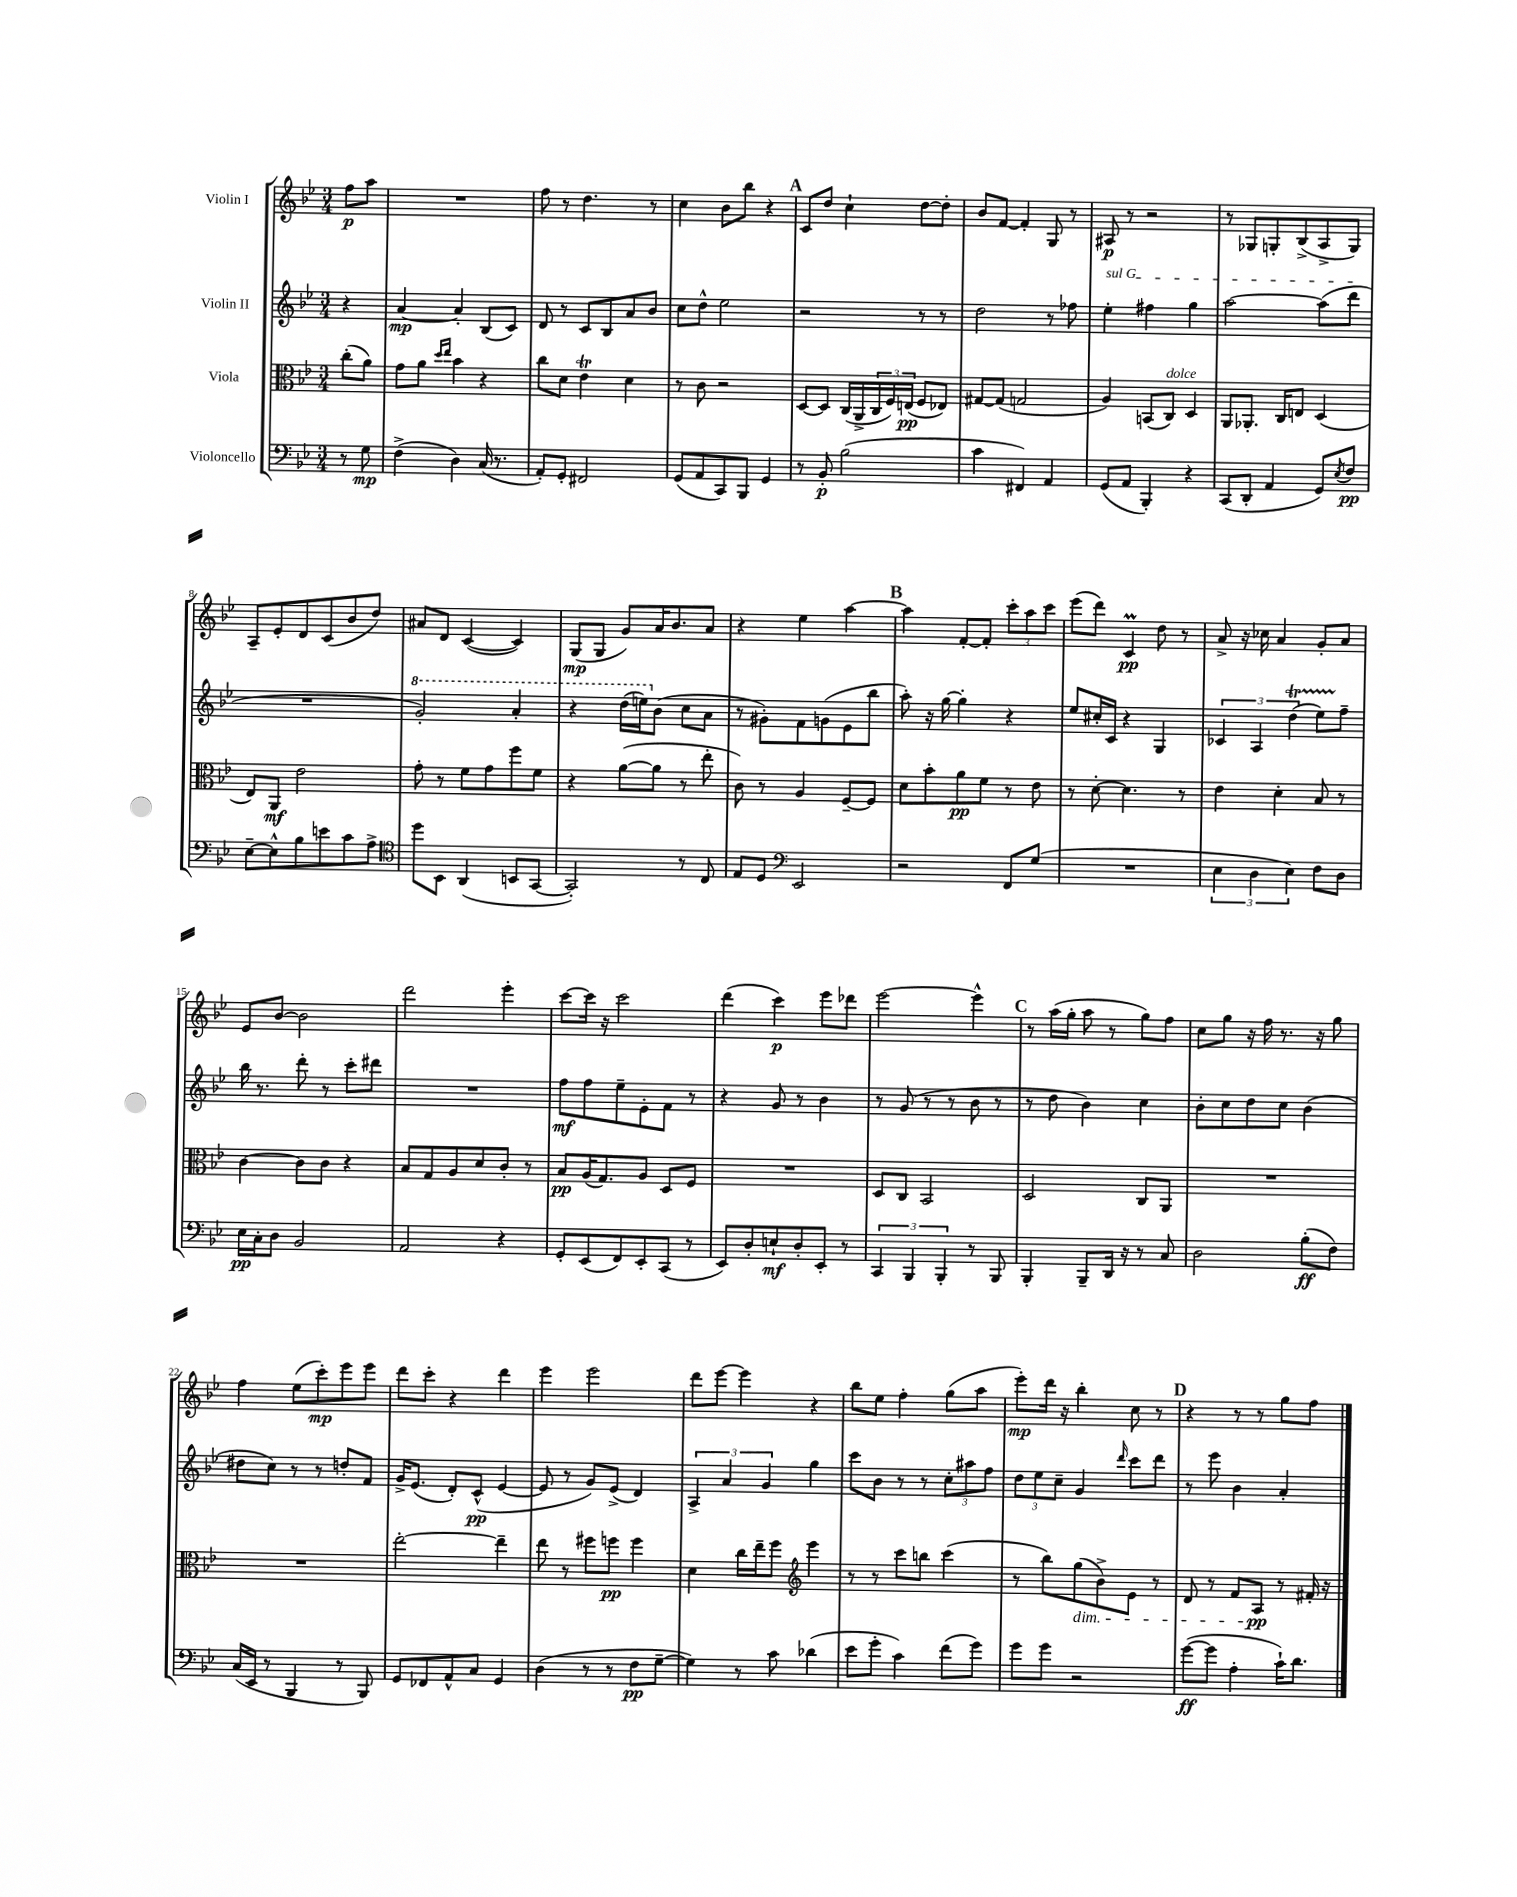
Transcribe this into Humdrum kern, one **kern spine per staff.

**kern	**kern	**kern	**kern
*staff4	*staff3	*staff2	*staff1
*clefF4	*clefC3	*clefG2	*clefG2
*k[b-e-]	*k[b-e-]	*k[b-e-]	*k[b-e-]
*M3/4	*M3/4	*M3/4	*M3/4
8r	(8cc'\L	4r	8ff\L
8G\	8a\J)	.	8aa\J
=	=	=	=
(4F^\	8g\L	[4a/	2.r
.	8a\J	.	.
.	16qqdd/LL	.	.
.	16qqee-/JJ	.	.
4D\)	4b-\	4a'/]	.
(16C/	4r	(8B-/L	.
8.r	.	.	.
.	.	8c/J)	.
=	=	=	=
8AA'/L)	8cc\L	8d/	8ff\
8GG'/J	8d\J	8r	8r
2FF#/	4e-\	8c/L	4.dd\
.	.	8B-/	.
.	4d\	8a/	.
.	.	8b-/J	8r
=	=	=	=
(8GG/L	8r	8cc\L	4cc\
8AA/	8c\	8dd^^\J	.
8CC/)	2r	2ee-\	8b-\L
8BBB-/J	.	.	8bb-\J
4GG/	.	.	4r
=	=	=	=
8r	[8D/L	2r	8c/L
8BB-'/	8D/]J	.	8dd/J
(2B-\	(16C/LL	.	4cc`\
.	16AA^/	.	.
.	24C/	.	.
.	24F/)	.	.
.	(24E/JJ	.	.
.	8F/L	8r	[8dd\L
.	8E-/J)	8r	8dd'\]J
=	=	=	=
4c\	[8G#/L	2dd\	8b-/L
.	(8G#/]J	.	[8f/J
4FF#/)	2G/	.	4f'/]
4AA/	.	8r	8G/
.	.	8ff-\	8r
=	=	=	=
(8GG/L	4A/)	4ee-'\	8A#/
8AA/J	.	.	8r
4BBB-'/)	(8BB/L	4ff#\	2r
.	8C/J)	.	.
4r	4D/	4gg\	.
=	=	=	=
(8CC/L	8AA/L	[2aa\	8r
8DD'/J	8.AA-'/J	.	8G-/L
4AA/	.	.	8G'/
.	16C/LK	.	.
.	8E/J	.	(8B-^/
8GG/L)	(4D/	(8aa\]L	8A^/
8qE-/	.	.	.
8F/J	.	8ddd\J	8G/J)
=	=	=	=
[8E-~\L	8E-/L)	2.r	8A~/L
8E-^^\]	8AA/J	.	8e-'/
8B-\	2e-\	.	8d/
8e\	.	.	(8c/
8c\	.	.	8b-/
8A^\J	.	.	8dd/J)
=	=	=	=
*clefC4	*	*	*
8dd\L	8g'\	2gg'/)	8a#/L
8BB-\J	8r	.	8d/J
(4AA/	8f\L	.	([4c/
.	8g\	.	.
8BB/L	8ff\	4aa'/	4c/])
[8GG/J	8f\J	.	.
=	=	=	=
2GG'/])	4r	4r	(8G/L
.	.	.	8G/J
.	([8a\L	(16ddd\LL	8g/L)
.	.	16eee\J)	.
.	8a\]J	(8b-\J	16a/K
.	.	.	8.b-/
8r	8r	8cc\L	.
8C/	8ee-'\	8a\J	8a/J
=	=	=	=
8E-/L	8c\)	8r	4r
8D/J	8r	8g#'\L)	.
*clefF4	*	*	*
2EE-/	4A/	8f\	4ee-\
.	.	(8g\	.
.	[8F~/L	8e-\	[4aa\
.	8F/]J	8bb-\J	.
=	=	=	=
2r	8d\L	8aa'\)	4aa\]
.	8b-'\	16r	.
.	.	[16gg\	.
.	8a\	4gg'\]	[8f'/L
.	8f\J	.	8f'/]J
8FF/L	8r	4r	12ccc'\L
.	.	.	12aa\
(8G/J	8e-\	.	.
.	.	.	12ccc\J
=	=	=	=
2.r	8r	8ee-/L	(8eee-\L
.	[8d'\	16cc#'/L	8ddd\J)
.	.	16c/JJ	.
.	4.d\]	4r	4c/
.	.	4G/	8dd\
.	8r	.	8r
=	=	=	=
6E-\	4e-\	6c-/	8a^/
.	.	.	16r
6D\	.	6A/	.
.	.	.	16cc-\
.	4d'\	.	4a/
6E-\)	.	(6dd\	.
8F\L	8B-/	8ee-\L)	8g'/L
8D\J	8r	8ff~\J	8a/J
=	=	=	=
16E-\LL	[4c\	16bb-\	8e-/L
16C'\J	.	8.r	.
8D\J	.	.	[8b-/J
2BB-/	8c\]L	8ddd'\	2b-\]
.	8c\J	8r	.
.	4r	8ccc'\L	.
.	.	8ddd#\J	.
=	=	=	=
2AA/	8B-/L	2.r	2ddd\
.	8G/	.	.
.	8A/	.	.
.	8d/	.	.
4r	8c'/J	.	4eee-'\
.	8r	.	.
=	=	=	=
8GG'/L	8B-/L	8ff\L	[8ccc\L
(8EE-/	(16A/K	8ff\	16ccc\]Jk
.	8.G/)	.	16r
8FF/)	.	8ee-~\	2ccc\
8EE-'/	8A/J	8e-'\	.
(8CC/J	8D/L	8f\J	.
8r	8F/J	8r	.
=	=	=	=
8EE-/L)	2.r	4r	(4ddd\
8D'/	.	.	.
8E`/	.	8g/	4ccc\)
8D'/	.	8r	.
8EE-'/J	.	4b-\	8eee-\L
8r	.	.	8ddd-\J
=	=	=	=
6CC/	8D/L	8r	[2eee-\
.	8C/J	(8g/	.
6BBB-/	.	.	.
.	2BB-/	8r	.
6BBB-'/	.	.	.
.	.	8r	.
8r	.	8b-\	4eee-^^\]
8BBB-/	.	8r	.
=	=	=	=
4BBB-'/	2D/	8r	8r
.	.	8dd\	(16aa\LL
.	.	.	16gg'\JJ
8BBB-~/L	.	4b-\)	8aa\
16DD/Jk	.	.	8r
16r	.	.	.
8r	8C/L	4cc\	8gg\L)
8C/	8AA/J	.	8ff\J
=	=	=	=
2D\	2.r	8b-'\L	8cc\L
.	.	8cc\	8gg\J
.	.	8dd\	16r
.	.	.	16ff\
.	.	8cc\J	8.r
(8B-'\L	.	(4b-\	.
.	.	.	16r
8F\J)	.	.	8gg\
=	=	=	=
(16C/LL	2.r	8dd#\L	4ff\
16EE-/JJ	.	.	.
8r	.	8cc\J)	.
4BBB-/	.	8r	(8ee-\L
.	.	8r	8ccc'\)
8r	.	8dd'/L	8eee-\
8BBB-/)	.	8f/J	8eee-\J
=	=	=	=
8GG/L	[2ee-'\	16g^/LK	8ddd\L
.	.	(8.e-/J	.
8FF-/	.	.	8ccc'\J
8AA^^/	.	8d'/L)	4r
8C/J	.	(8c^^/J	.
4GG/	4ee-~\]	[4e-/	4ddd\
=	=	=	=
(4D\	8ee-\	8e-/]	4eee-\
.	8r	8r	.
8r	8ff#\L	8g/L)	2eee-\
8r	8ff\J	(8e-^/J	.
8F\L	4ff\	4d/)	.
[8G~\J	.	.	.
=	=	=	=
4G\])	4d\	6A^/	8ddd\L
.	.	.	[8eee-\J
.	.	6a/	.
8r	16cc\LL	.	4eee-\]
.	16ee-~\J	.	.
.	.	6g/	.
8c\	8ff\J	.	.
*	*clefG2	*	*
(4d-\	4eee-\	4gg\	4r
=	=	=	=
8e-\L	8r	8ccc\L	8bb-\L
8g'\J	8r	8b-\J	8ee-\J
4c\)	8ccc\L	8r	4ff'\
.	8bb\J	8r	.
(8f\L	(4ccc\	12cc'\L	(8gg\L
.	.	12aa#\	.
8g\J)	.	.	8aa\J
.	.	12ff\J	.
=	=	=	=
8g\L	8r	12dd\L	8eee-'\L)
.	.	12ee-\	.
8g\J	8bb-\L)	.	16ddd\Jk
.	.	12cc~\J	.
.	.	.	16r
2r	(8gg\	4g/	4bb-'\
.	8b-^\)	.	.
.	.	16qqddd/	.
.	8e-\J	8ccc\L	8cc\
.	8r	8ddd\J	8r
=	=	=	=
([8g\L	8d/	8r	4r
8g\]J	8r	8eee-\	.
4A'\	8f/L	4b-\	8r
.	8A/J	.	8r
16c`\LK)	8r	4a'/	8gg\L
8.d\J	.	.	.
.	16f#'/	.	8ff\J
.	16r	.	.
==	==	==	==
*-	*-	*-	*-
